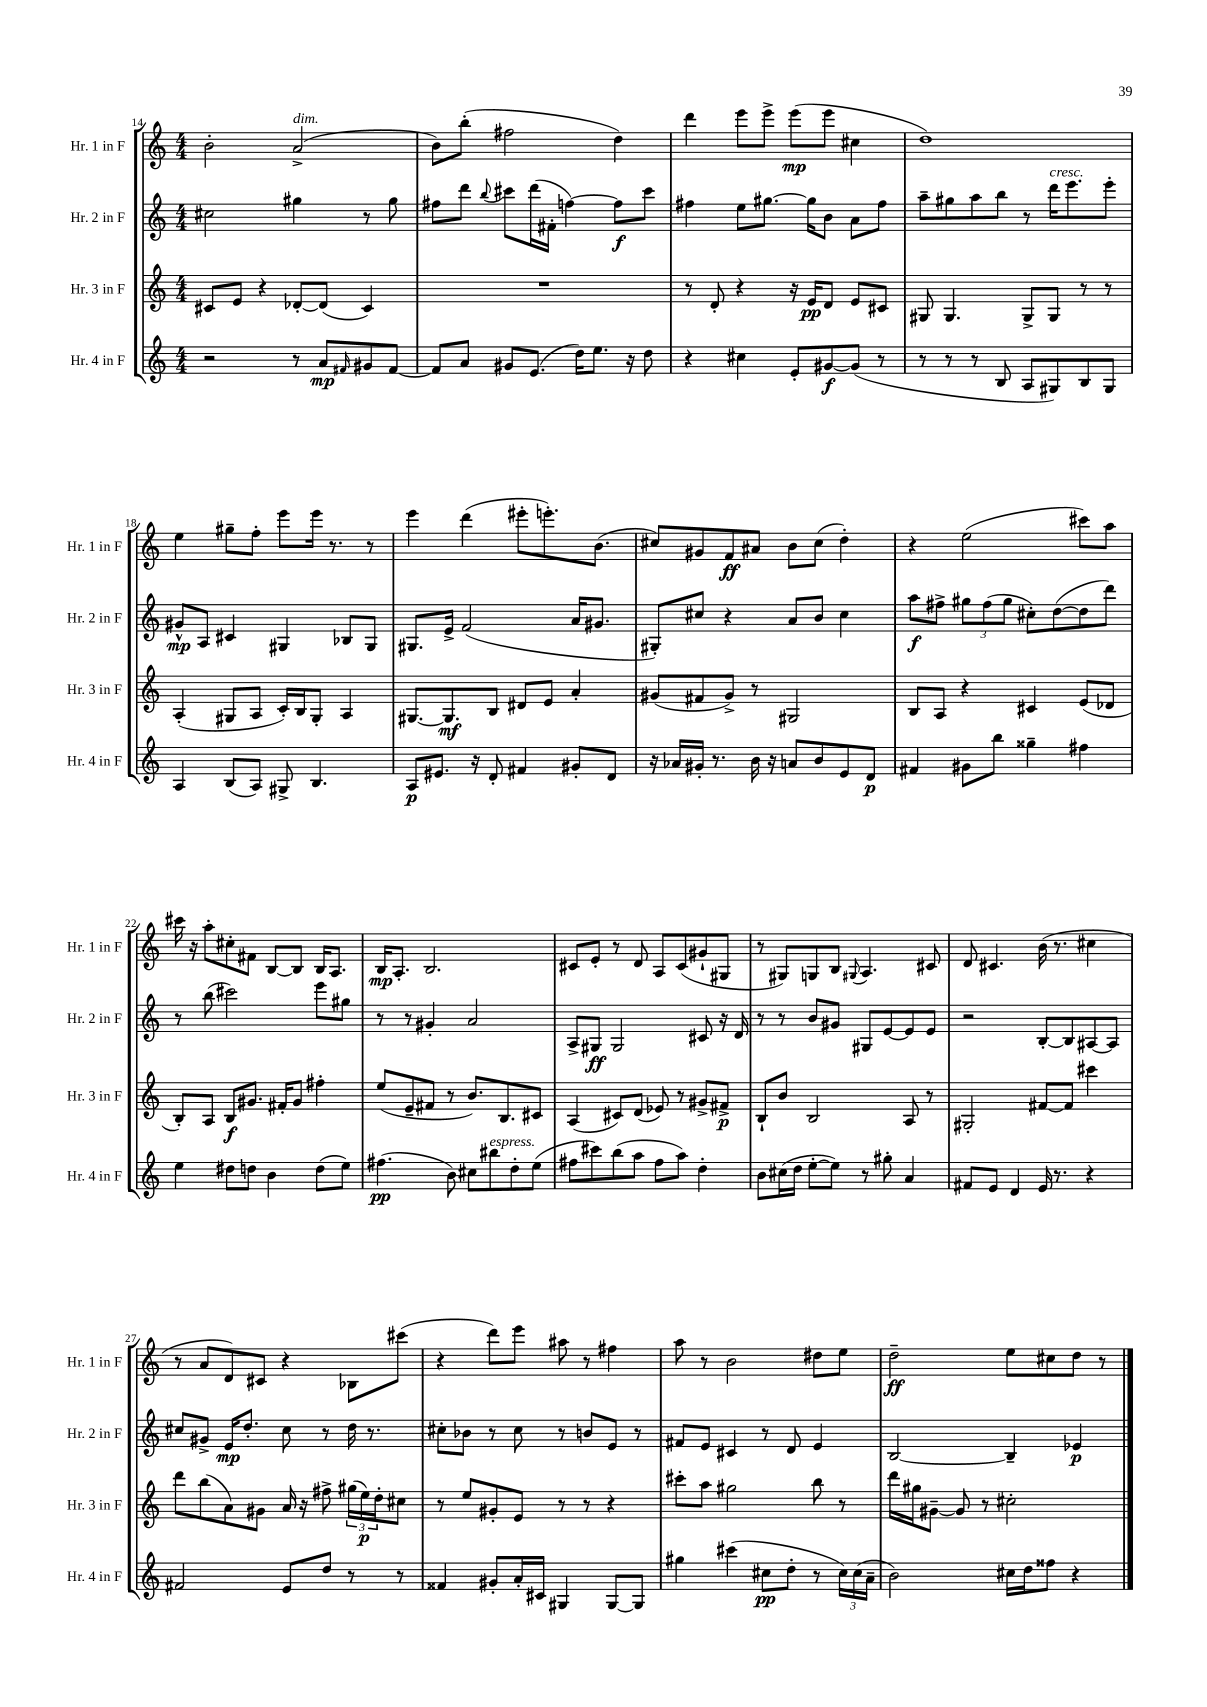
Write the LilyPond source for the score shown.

<<
\new StaffGroup <<
\new Staff = "s0" \with { instrumentName = "Hr. 1 in F" shortInstrumentName = "Hr. 1 in F" } {
    \clef treble \key c \major \numericTimeSignature \time 4/4
    b'2-. a'2->^\markup { \italic "dim." }( |
    b'8) b''8-.( fis''2 d''4) |
    d'''4 e'''8 e'''8-> e'''8\mp( e'''8 cis''4 |
    d''1) |
    e''4 gis''8-- f''8-. e'''8 e'''16 r8. r8 |
    e'''4 d'''4( eis'''8-. e'''8.-.) b'8.( |
    cis''8) gis'8 f'8\ff ais'8 b'8 cis''8( d''4-.) |
    r4 e''2( cis'''8) a''8 |
    cis'''16 r16 a''8-. cis''8-. fis'8 b8~ b8 b16 a8. |
    b16\mp a8.-. b2. |
    cis'8 e'8-. r8 d'8 a8 cis'8( gis'8-! gis8 |
    r8 gis8) g8 b8 \appoggiatura { gis8 } a4. cis'8 |
    d'8 cis'4. b'16( r8. cis''4 |
    r8 a'8 d'8) cis'8 r4 bes8 cis'''8( |
    r4 d'''8) e'''8 ais''8 r8 fis''4 |
    a''8 r8 b'2 dis''8 e''8 |
    d''2--\ff e''8 cis''8 d''8 r8 \bar "|." |
}
\new Staff = "s1" \with { instrumentName = "Hr. 2 in F" shortInstrumentName = "Hr. 2 in F" } {
    \clef treble \key c \major \numericTimeSignature \time 4/4
    cis''2 gis''4 r8 gis''8 |
    fis''8 d'''8 \appoggiatura { b''8 } cis'''8 d'''16( fis'16-. f''4~) f''8\f cis'''8 |
    fis''4 e''8 gis''8.~ gis''16 b'8 a'8 fis''8 |
    a''8-- gis''8 a''8 b''8 r8 d'''16^\markup { \italic "cresc." } e'''8. e'''8-. |
    gis'8-^\mp a8 cis'4 gis4 bes8 gis8 |
    gis8. e'16-> f'2( a'16 gis'8. |
    gis8-.) cis''8 r4 a'8 b'8 cis''4 |
    a''8\f fis''8-> \tuplet 3/2 { gis''8 fis''8( gis''8 } cis''8-.) d''8~( d''8 d'''8) |
    r8 b''8( cis'''2) e'''8 gis''8 |
    r8 r8 gis'4-. a'2 |
    a8-> gis8\ff gis2 cis'8 r16 d'16 |
    r8 r8 b'8 gis'8 gis8 e'8~ e'8 e'8 |
    r2 b8~-. b8 ais8~ ais8 |
    cis''8 gis'8-> e'16\mp d''8.-. cis''8 r8 d''16 r8. |
    cis''8-. bes'8 r8 cis''8 r8 b'8 e'8 r8 |
    fis'8 e'8 cis'4 r8 d'8 e'4 |
    b2~ b4-- ees'4\p \bar "|." |
}
\new Staff = "s2" \with { instrumentName = "Hr. 3 in F" shortInstrumentName = "Hr. 3 in F" } {
    \clef treble \key c \major \numericTimeSignature \time 4/4
    cis'8 e'8 r4 des'8~-. des'8( cis'4) |
    R1 |
    r8 d'8-. r4 r16 e'16\pp d'8 e'8 cis'8 |
    gis8 gis4. gis8-> gis8 r8 r8 |
    a4-.( gis8 a8 c'16-.) b16 gis8-. a4 |
    gis8.~ gis8.\mf b8 dis'8 e'8 a'4-. |
    gis'8( fis'8 gis'8->) r8 gis2 |
    b8 a8 r4 cis'4 e'8( des'8 |
    b8-.) a8 b8\f gis'8. fis'16-. gis'8 fis''4-. |
    e''8( e'8-- fis'8 r8 b'8.) b8. cis'8 |
    a4( cis'8) d'8( ees'8) r8 gis'8-> fis'8->\p |
    b8-! b'8 b2 a8 r8 |
    gis2-. fis'8~ fis'8 cis'''4 |
    d'''8 b''8( a'8) gis'8 a'16 r16 fis''8-> \tuplet 3/2 { gis''16( e''16\p) d''16-. } cis''8 |
    r8 e''8 gis'8-. e'8 r8 r8 r4 |
    cis'''8-. a''8 gis''2 b''8 r8 |
    d'''16 gis''16 gis'8~-- gis'8 r8 cis''2-. \bar "|." |
}
\new Staff = "s3" \with { instrumentName = "Hr. 4 in F" shortInstrumentName = "Hr. 4 in F" } {
    \clef treble \key c \major \numericTimeSignature \time 4/4
    r2 r8 a'8\mp \grace { fis'16 } gis'8 fis'8~ |
    fis'8 a'8 gis'8 e'8.( d''16) e''8. r16 d''8 |
    r4 cis''4 e'8-. gis'8~\f gis'8( r8 |
    r8 r8 r8 b8 a8 gis8) b8 gis8 |
    a4 b8( a8) gis8-> b4. |
    a8\p eis'8. r16 d'8-. fis'4 gis'8-. d'8 |
    r16 aes'16 gis'16-. r8. b'16 r16 a'8 b'8 e'8 d'8\p |
    fis'4 gis'8 b''8 gisis''4-- fis''4 |
    e''4 dis''8 d''8 b'4 d''8( e''8) |
    fis''4.\pp( b'8) cis''8 bis''8^\markup { \italic "espress." } d''8-. e''8( |
    fis''8 cis'''8) b''8( a''8 fis''8 a''8) d''4-. |
    b'8 cis''16( d''16 e''8~-. e''8) r8 gis''8-. a'4 |
    fis'8 e'8 d'4 e'16 r8. r4 |
    fis'2 e'8 d''8 r8 r8 |
    fisis'4 gis'8-. a'16-. cis'16 gis4 gis8~ gis8 |
    gis''4 cis'''4( cis''8\pp d''8-. r8 \tuplet 3/2 { cis''16) cis''16( a'16-- } |
    b'2) cis''16 d''16 fisis''8 r4 \bar "|." |
}
>>
>>
\layout { \context { \Score currentBarNumber = #14 } }
